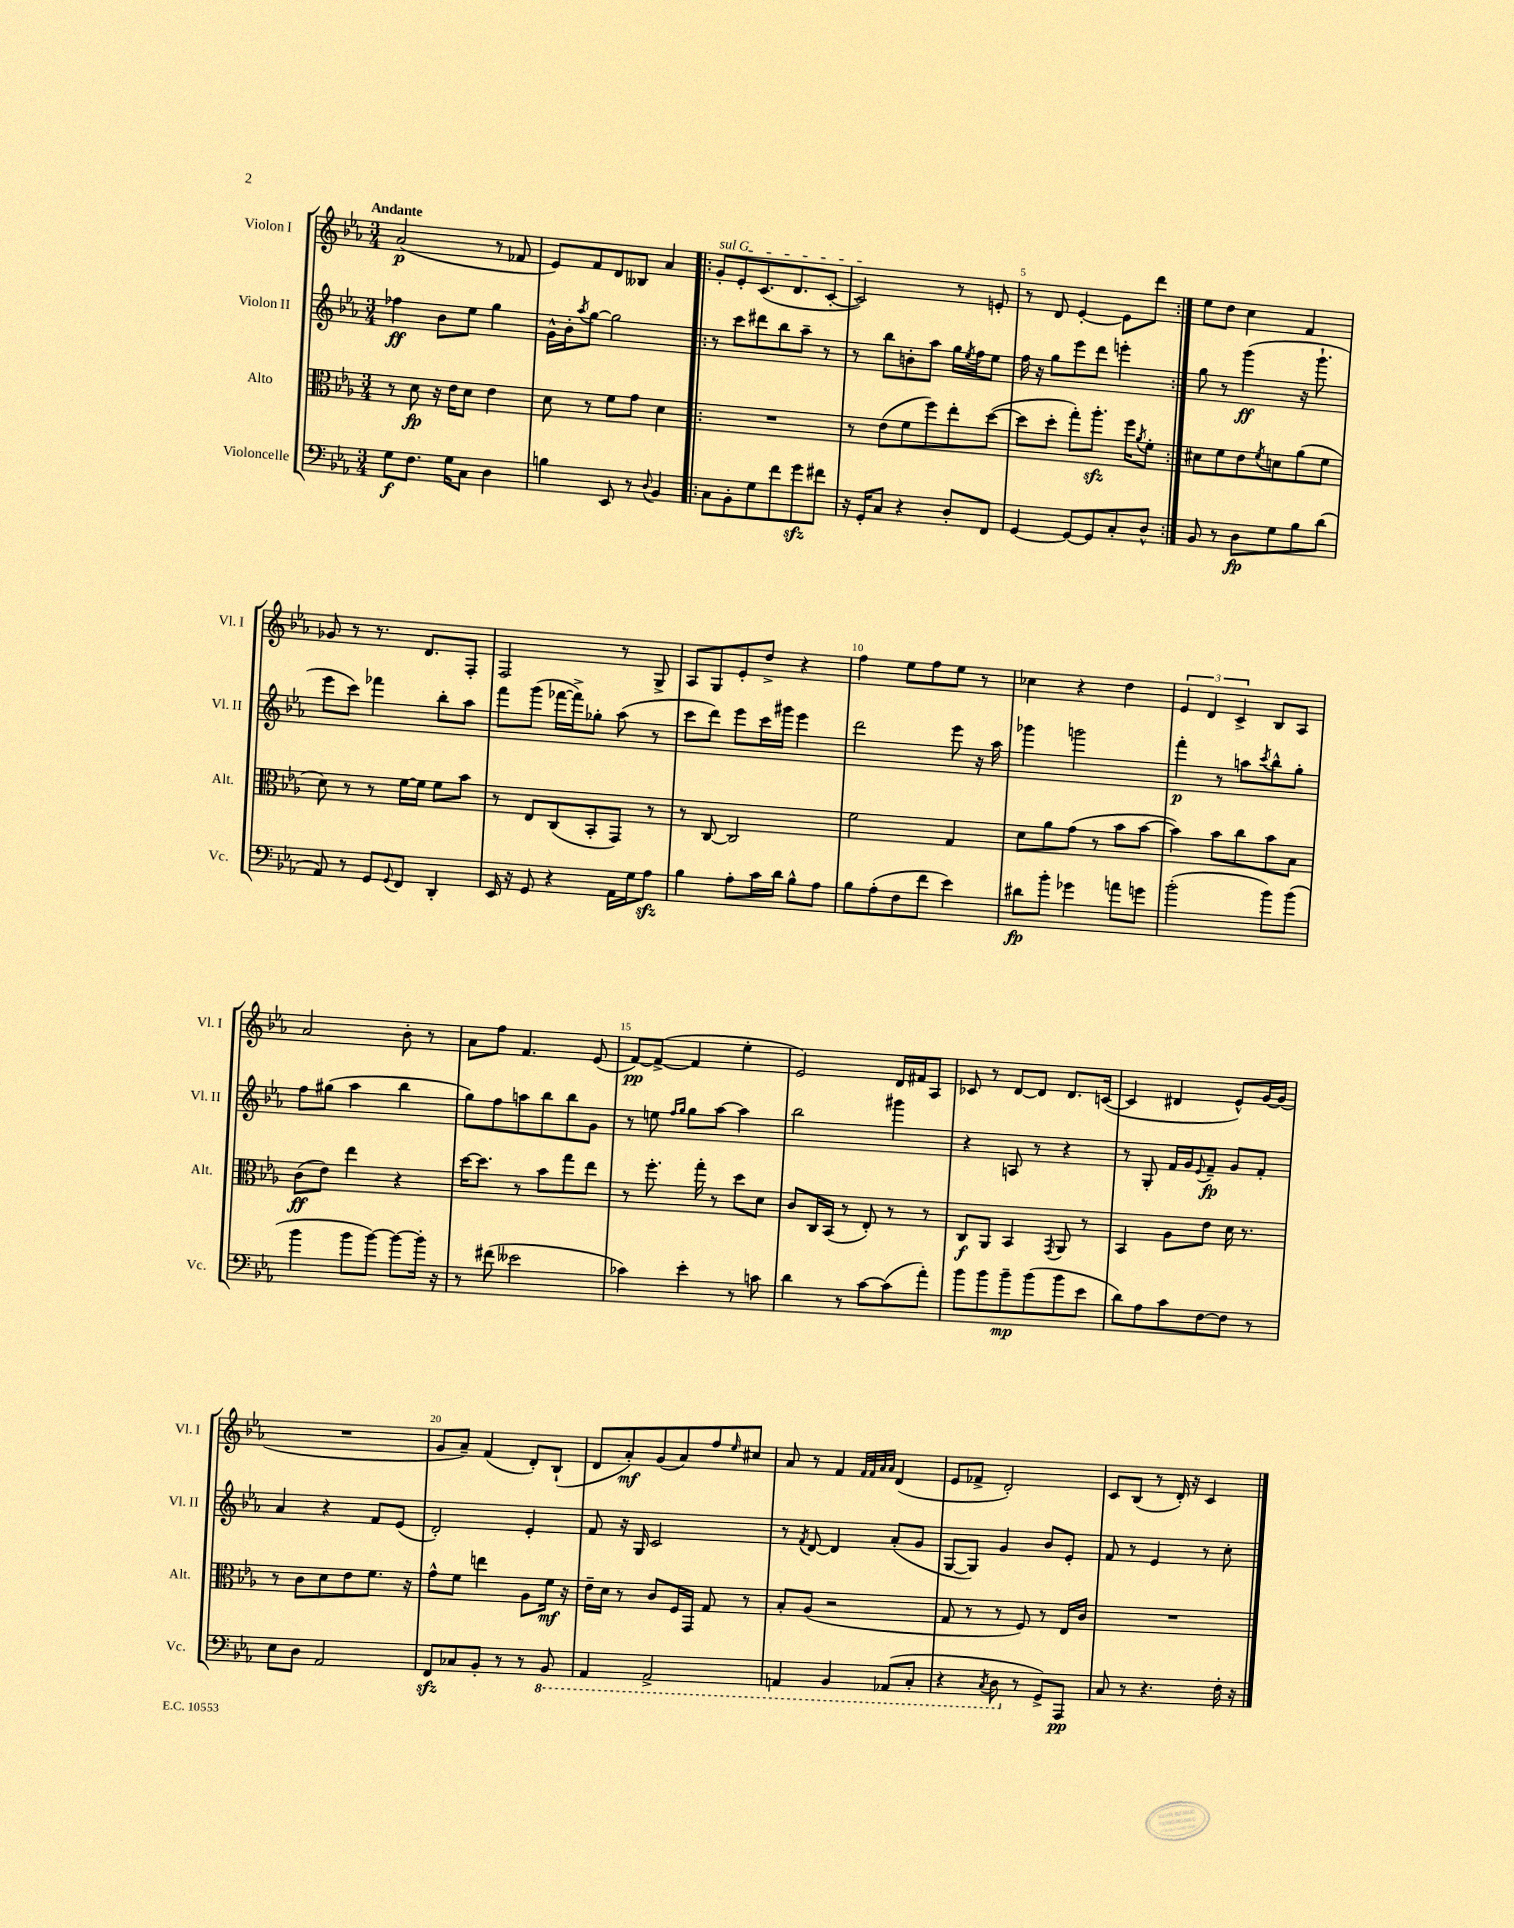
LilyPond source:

<<
\new StaffGroup <<
\new Staff = "s0" \with { instrumentName = "Violon I" shortInstrumentName = "Vl. I" } {
    \clef treble \key ees \major \numericTimeSignature \time 3/4 \tempo "Andante"
    aes'2\p( r8 fes'8 |
    ees'8) f'8 d'8 beses8 aes'4 |
    \repeat volta 2 { \once \override TextSpanner.bound-details.left.text = \markup { \italic "sul G" } g'8-.\startTextSpan ees'8-. c'8.( d'8. c'8~-. |
    c'2\stopTextSpan) r8 e'8-. |
    r8 d'8 ees'4~-. ees'8 d'''8 | }
    ees''8 d''8 c''4 f'4 |
    ges'8 r8 r8. d'8. f8-. |
    f2 r8 g8-> |
    aes8 g8 ees'8-. d''8-> r4 |
    f''4 ees''8 f''8 ees''8 r8 |
    ces''4 r4 d''4 |
    \tuplet 3/2 { ees'4 d'4 c'4-> } bes8 aes8 |
    aes'2 bes'8-. r8 |
    aes'8 f''8 f'4. ees'8( |
    f'8~\pp) f'8~->( f'4 ees''4-. |
    ees'2) d'16 fis'16 aes8 |
    ces'8 r8 d'8~ d'8 d'8. c'16~( |
    c'4 dis'4 ees'8-^) g'16~ g'16( |
    R2. |
    g'8 aes'8--) f'4( d'8-.) bes8-!( |
    d'8 aes'8-.\mf) g'8( aes'8) f''8 \grace { ees''16 } cis''8 |
    aes'8 r8 f'4 \grace { f'32 f'32 aes'32 aes'32 } d'4( |
    ees'8 fes'8-> d'2-.) |
    c'8 bes8( r8 d'16-.) r16 c'4 \bar "|." |
}
\new Staff = "s1" \with { instrumentName = "Violon II" shortInstrumentName = "Vl. II" } {
    \clef treble \key ees \major \numericTimeSignature \time 3/4
    fes''4\ff bes'8 ees''8 g''4 |
    g'16-^ bes'16-. \acciaccatura { aes''8 } g''8~ g''2 |
    \repeat volta 2 { r8 c'''8 dis'''8 bes''8 aes''8-- r8 |
    r8 bes''8 b'8-. aes''8 g''16 \acciaccatura { ees''8 } f''16 ees''8 |
    f''16 r16 g''8 ees'''8 d'''8 e'''4-. | }
    g''8 r8 g'''4\ff( r16 g'''8.-! |
    ees'''8 c'''8) fes'''4 bes''8-. aes''8 |
    f'''8 g'''8( fes'''16~ fes'''16->) ges''8-. aes''8( r8 |
    c'''8 d'''8) ees'''8 c'''16 gis'''16 ees'''4 |
    d'''2 ees'''8 r16 aes''16 |
    ges'''4 g'''2 |
    f'''4-.\p r8 a''8 \acciaccatura { c'''8 } bes''8-^ g''8-. |
    f''8 gis''8( aes''4 bes''4 |
    g''8) f''8 a''8 bes''8 bes''8 g'8 |
    r8 e''8 \grace { f''16 g''16 } g''8 aes''8~ aes''4 |
    bes''2 gis'''4 |
    r4 a8 r8 r4 |
    r8 g8-. f'16 g'16 \appoggiatura { ees'8 } f'8--\fp g'8 f'8-. |
    aes'4 r4 f'8 ees'8( |
    d'2-.) ees'4-. |
    f'8 r16 g16 c'2 |
    r8 \acciaccatura { f'8 } d'8~ d'4 aes'8-.( g'8 |
    g8~ g8) g'4 bes'8 ees'8-. |
    f'8 r8 ees'4 r8 c''8-. \bar "|." |
}
\new Staff = "s2" \with { instrumentName = "Alto" shortInstrumentName = "Alt." } {
    \clef alto \key ees \major \numericTimeSignature \time 3/4
    r8 d'8\fp r16 ees'16 d'8 ees'4 |
    d'8 r8 f'8 g'8 d'4 |
    \repeat volta 2 { R2. |
    r8 ees'8( f'8 f''8) ees''8-. d''8~( |
    d''8 d''8-. g''8-.) aes''8.-.\sfz f''16 \acciaccatura { aes'8 } f'8-. | }
    dis'8 f'8 ees'8 \acciaccatura { f'8 } d'8 aes'8( f'8 |
    d'8) r8 r8 f'16~ f'16 f'8 bes'8 |
    r8 ees8 c8( bes,8-. g,8) r8 |
    r8 c8~ c2 |
    f'2 g4 |
    d'8 aes'8 g'8( r8 bes'8 bes'8~ |
    bes'4) bes'8 c''8 bes'8 bes8 |
    c'8\ff( ees'8) ees''4 r4 |
    d''16~ d''8. r8 bes'8 g''8 ees''8 |
    r8 f''8.-. g''16-. r8 d''8 d'8 |
    c'8 c16 bes,16( r8 ees8-.) r8 r8 |
    c8\f aes,8 bes,4 \acciaccatura { g,8 } aes,8 r8 |
    bes,4 aes8 ees'8 d'16 r8. |
    r8 c'8 d'8 ees'8 f'8. r16 |
    g'8-^ f'8 e''4 aes8 f'16\mf r16 |
    ees'16-- d'16 r8 c'8 f16 g,16 g8 r8 |
    bes8-. aes8( r2 |
    g8 r8 r8 f8) r8 ees16 c'16 |
    R2. \bar "|." |
}
\new Staff = "s3" \with { instrumentName = "Violoncelle" shortInstrumentName = "Vc." } {
    \clef bass \key ees \major \numericTimeSignature \time 3/4
    g8\f f8. g16 c8 d4 |
    b4 ees,8 r8 \appoggiatura { d8 } bes,4 |
    \repeat volta 2 { c8 bes,8-. g8 f'8 g'8\sfz fis'8 |
    r16 g,16-. c8 r4 d8-. f,8 |
    g,4~ g,8~ g,8 c8-. d8-^ | }
    bes,8 r8 d8\fp g8 bes8 d'8( |
    aes,8) r8 g,8 \appoggiatura { g,8 } f,8 d,4-. |
    ees,16 r16 g,8 r4 aes,16 g16 aes8\sfz |
    bes4 aes8-. c'16 d'16 bes8-^ aes8 |
    bes8 aes8-.( f8 f'8 ees'4) |
    dis'8\fp bes'8-. ges'4 a'8 g'8 |
    bes'2-.( bes'8) bes'8( |
    bes'4 bes'8 bes'8~) bes'8~ bes'16-. r16 |
    r8 fis'8( eeses'2 |
    ces'4) ees'4-. r8 c'8 |
    d'4 r8 c'8~ c'8( aes'8-.) |
    bes'8 bes'8 bes'8--\mp bes'8( bes'8 ees'8 |
    d'8) aes8 c'8 f8~ f8 r8 |
    ees8 d8 aes,2 |
    f,8\sfz ces8 bes,8-. r8 r8 \ottava #-1 bes,,8 |
    aes,,4 aes,,2-> |
    a,,4 bes,,4 aes,,8( c,8-. |
    r4 \acciaccatura { c,8 } d,8 \ottava #0 r8 g,8->) aes,,8\pp |
    c8 r8 r4. f16-. r16 \bar "|." |
}
>>
>>
\layout { \context { \Score \override BarNumber.break-visibility = ##(#f #t #t) barNumberVisibility = #(every-nth-bar-number-visible 5) } }
